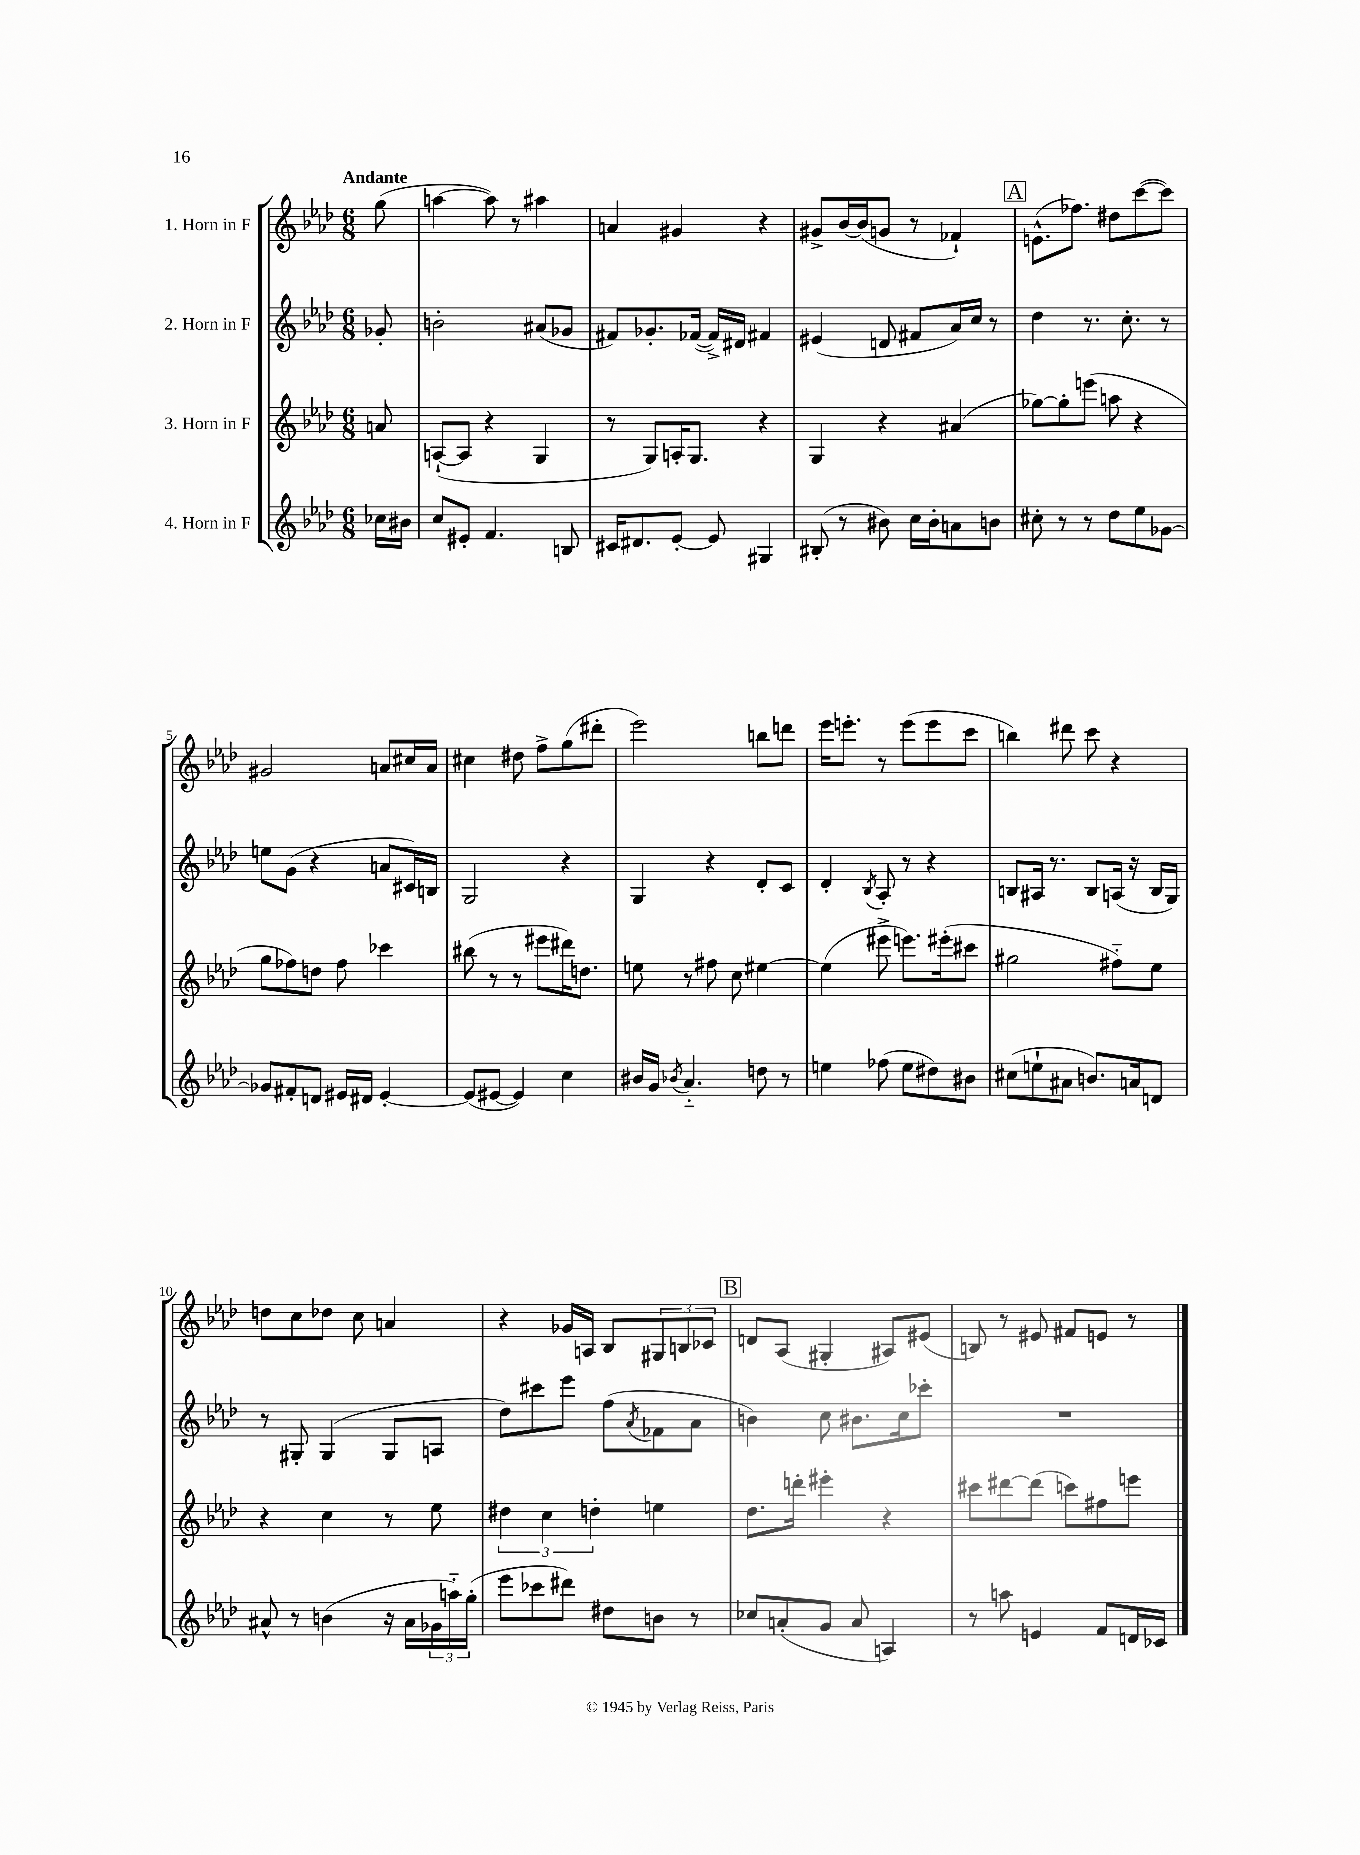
<<
\new StaffGroup <<
\new Staff = "s0" \with { instrumentName = "1. Horn in F" } {
    \clef treble \key aes \major \numericTimeSignature \time 6/8 \partial 8 \tempo "Andante"
    g''8( |
    a''4~ a''8) r8 ais''4 |
    a'4 gis'4 r4 |
    gis'8-> bes'16~ bes'16( g'8 r8 fes'4-!) |
    \mark \markup { \box "A" } e'8.-^( fes''8.) dis''8 c'''8~( c'''8) |
    gis'2 a'8 cis''16 a'16 |
    cis''4 dis''8 f''8-> g''8( dis'''8-. |
    ees'''2) b''8 d'''8 |
    ees'''16 e'''8.-. r8 e'''8( e'''8 c'''8 |
    b''4) dis'''8 c'''8 r4 |
    d''8 c''8 des''8 c''8 a'4 |
    r4 ges'16 a16 bes8 \tuplet 3/2 { gis8 b8 ces'8 } |
    \mark \markup { \box "B" } d'8 aes8( gis4-. ais8) eis'8( |
    b8) r8 eis'8 fis'8 e'8 r8 \bar "|." |
}
\new Staff = "s1" \with { instrumentName = "2. Horn in F" } {
    \clef treble \key aes \major \numericTimeSignature \time 6/8 \partial 8
    ges'8-. |
    b'2-. ais'8( ges'8 |
    fis'8) ges'8.-. fes'16~( fes'16->) dis'16 fis'4 |
    eis'4( d'8 fis'8 aes'16) c''16 r8 |
    \mark \markup { \box "A" } des''4 r8. c''8.-. r8 |
    e''8 g'8( r4 a'8 cis'16) b16 |
    g2 r4 |
    g4 r4 des'8-. c'8 |
    des'4-. \acciaccatura { bes8 } aes8-. r8 r4 |
    b8 ais16 r8. b8 a16( r16 b16 g16) |
    r8 gis8-. gis4( gis8 a8 |
    des''8) cis'''8 ees'''8 f''8( \acciaccatura { aes'8 } fes'8 aes'8 |
    \mark \markup { \box "B" } b'4) c''8 bis'8. c''16 ces'''8-. |
    R2. \bar "|." |
}
\new Staff = "s2" \with { instrumentName = "3. Horn in F" } {
    \clef treble \key aes \major \numericTimeSignature \time 6/8 \partial 8
    a'8 |
    a8~-!( a8 r4 g4 |
    r8 g8) a16-. g8. r4 |
    g4 r4 ais'4( |
    \mark \markup { \box "A" } ges''8~) ges''8-. e'''8( a''8 r4 |
    g''8 fes''8) d''8 fes''8 ces'''4 |
    bis''8( r8 r8 eis'''8 dis'''16) d''8. |
    e''8 r8 fis''8 c''8 eis''4~ |
    eis''4( eis'''8-> e'''8.) eis'''16-.( cis'''8 |
    gis''2 fis''8-_) ees''8 |
    r4 c''4 r8 ees''8 |
    \tuplet 3/2 { dis''4 c''4 d''4-. } e''4 |
    \mark \markup { \box "B" } des''8. d'''16-. eis'''4-. r4 |
    cis'''8 dis'''8~ dis'''8( c'''8) fis''8 e'''8 \bar "|." |
}
\new Staff = "s3" \with { instrumentName = "4. Horn in F" } {
    \clef treble \key aes \major \numericTimeSignature \time 6/8 \partial 8
    ces''16 bis'16 |
    c''8 eis'8-. f'4. b8 |
    cis'16 dis'8. ees'8~-. ees'8 gis4 |
    bis8-.( r8 bis'8) c''16 bis'16-. a'8 b'8 |
    \mark \markup { \box "A" } cis''8-. r8 r8 des''8 ees''8 ges'8~ |
    ges'8 fis'8-. d'8 eis'16 dis'16 eis'4~-. |
    eis'8( eis'8~ eis'4) c''4 |
    bis'16 g'16 \acciaccatura { bes'8 } aes'4.-_ d''8 r8 |
    e''4 fes''8( e''8 dis''8) bis'8 |
    cis''8( e''8-! ais'8 b'8.) a'16 d'8 |
    ais'8-^ r8 b'4( r16 ais'16 \tuplet 3/2 { ges'16 a''16-_) g''16-.( } |
    ees'''8 ces'''8 dis'''8) dis''8 b'8 r8 |
    \mark \markup { \box "B" } ces''8 a'8-.( g'8 a'8 a4) |
    r8 a''8 e'4 f'8 d'16 ces'16 \bar "|." |
}
>>
>>
